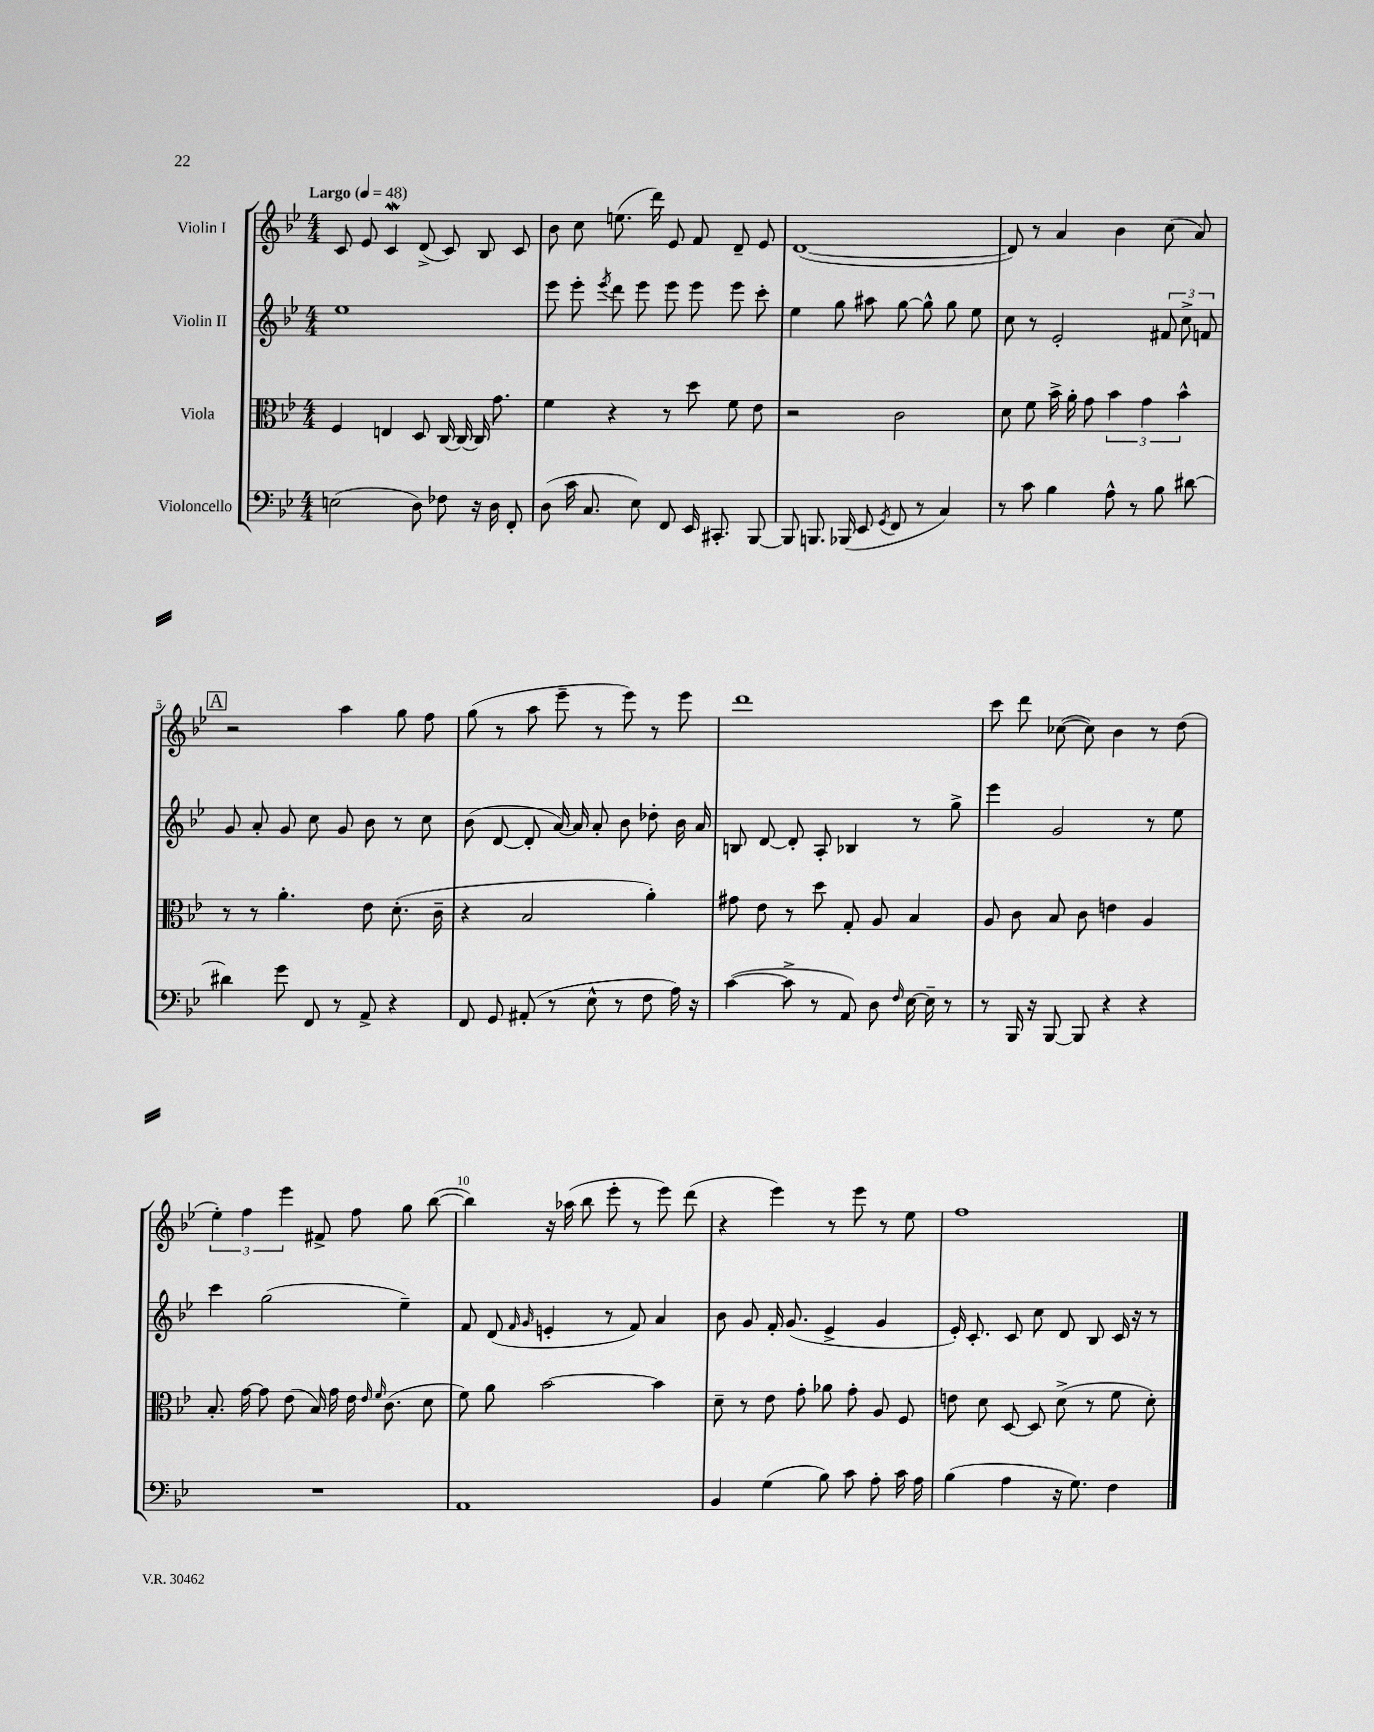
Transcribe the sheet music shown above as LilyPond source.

<<
\new StaffGroup <<
\new Staff = "s0" \with { instrumentName = "Violin I" } {
    \clef treble \key bes \major \numericTimeSignature \time 4/4 \tempo "Largo" 4 = 48
    \autoBeamOff c'8 ees'8 c'4\mordent d'8->( c'8) bes8 c'8 |
    bes'8 c''8 e''8.( d'''16) ees'8 f'8 d'8-- ees'8 |
    d'1~( |
    d'8) r8 a'4 bes'4 c''8( a'8) |
    \mark \markup { \box "A" } r2 a''4 g''8 f''8 |
    g''8( r8 a''8 ees'''8-- r8 ees'''8) r8 ees'''8 |
    d'''1 |
    c'''8 d'''8 ces''8~( ces''8) bes'4 r8 d''8( |
    \tuplet 3/2 { ees''4-.) f''4 ees'''4 } fis'8-> f''8 g''8 bes''8~( |
    bes''4) r16 aes''16( bes''8 ees'''8-. r8 ees'''8) d'''8( |
    r4 ees'''4) r8 ees'''8 r8 ees''8 |
    f''1 \bar "|." |
}
\new Staff = "s1" \with { instrumentName = "Violin II" } {
    \clef treble \key bes \major \numericTimeSignature \time 4/4
    \autoBeamOff ees''1 |
    ees'''8 ees'''8-. \acciaccatura { ees'''8 } d'''8 ees'''8 ees'''8 ees'''8 ees'''8 c'''8-. |
    ees''4 g''8 ais''8 g''8~ g''8-^ g''8 ees''8 |
    c''8 r8 ees'2-. \tuplet 3/2 { fis'8 c''8-> f'8 } |
    \mark \markup { \box "A" } g'8 a'8-. g'8 c''8 g'8 bes'8 r8 c''8 |
    bes'8( d'8~ d'8-. a'16~) a'16 a'8-. bes'8 des''8-. bes'16 a'16 |
    b8 d'8~ d'8-. a8-. bes4 r8 g''8-> |
    ees'''4 g'2 r8 ees''8 |
    c'''4 g''2( ees''4--) |
    f'8 d'8( \grace { f'16 g'16 } e'4-. r8 f'8) a'4 |
    bes'8 g'8 f'16-. g'8.( ees'4-> g'4 |
    ees'16-.) c'8.-. c'8 c''8 d'8 bes8 c'16 r16 r8 \bar "|." |
}
\new Staff = "s2" \with { instrumentName = "Viola" } {
    \clef alto \key bes \major \numericTimeSignature \time 4/4
    \autoBeamOff f4 e4 d8 c16~ c16~ c16 g'8. |
    f'4 r4 r8 d''8 f'8 ees'8 |
    r2 c'2 |
    d'8 f'8 bes'16-> a'16-. g'8 \tuplet 3/2 { bes'4 g'4 bes'4-^ } |
    \mark \markup { \box "A" } r8 r8 a'4.-. ees'8 d'8.-.( c'16-- |
    r4 bes2 a'4-.) |
    gis'8 ees'8 r8 d''8 g8-. a8 bes4 |
    a8 c'8 bes8 c'8 e'4 a4 |
    bes8.-. g'16~ g'8 ees'8( bes16) g'16 ees'16 \grace { ees'16 f'16 } c'8.( d'8 |
    f'8) a'8 bes'2~ bes'4 |
    d'8-- r8 ees'8 g'8-. aes'8 g'8-. a8 f8 |
    e'8 d'8 d8~ d8 d'8->( r8 f'8 d'8-.) \bar "|." |
}
\new Staff = "s3" \with { instrumentName = "Violoncello" } {
    \clef bass \key bes \major \numericTimeSignature \time 4/4
    \autoBeamOff e2( d8) fes8 r16 d16 f,8-. |
    d8( c'16 c8. ees8) f,8 ees,16 cis,8.-. bes,,8~ |
    bes,,8 b,,8. bes,,16( ees,8 \acciaccatura { g,8 } f,8 r8 c4) |
    r8 c'8 bes4 a8-^ r8 bes8 dis'8~ |
    \mark \markup { \box "A" } dis'4 g'8 f,8 r8 a,8-> r4 |
    f,8 g,8 ais,8-.( r8 ees8-^ r8 f8 a16) r16 |
    c'4~( c'8-> r8 a,8) d8 \grace { f16 } ees16~ ees16-- r8 |
    r8 bes,,16 r16 bes,,8~ bes,,8 r4 r4 |
    R1 |
    a,1 |
    bes,4 g4( bes8) c'8 a8-. c'16 a16 |
    bes4( a4 r16 g8.) f4 \bar "|." |
}
>>
>>
\layout { \context { \Score \override BarNumber.break-visibility = ##(#f #t #t) barNumberVisibility = #(every-nth-bar-number-visible 5) } }
